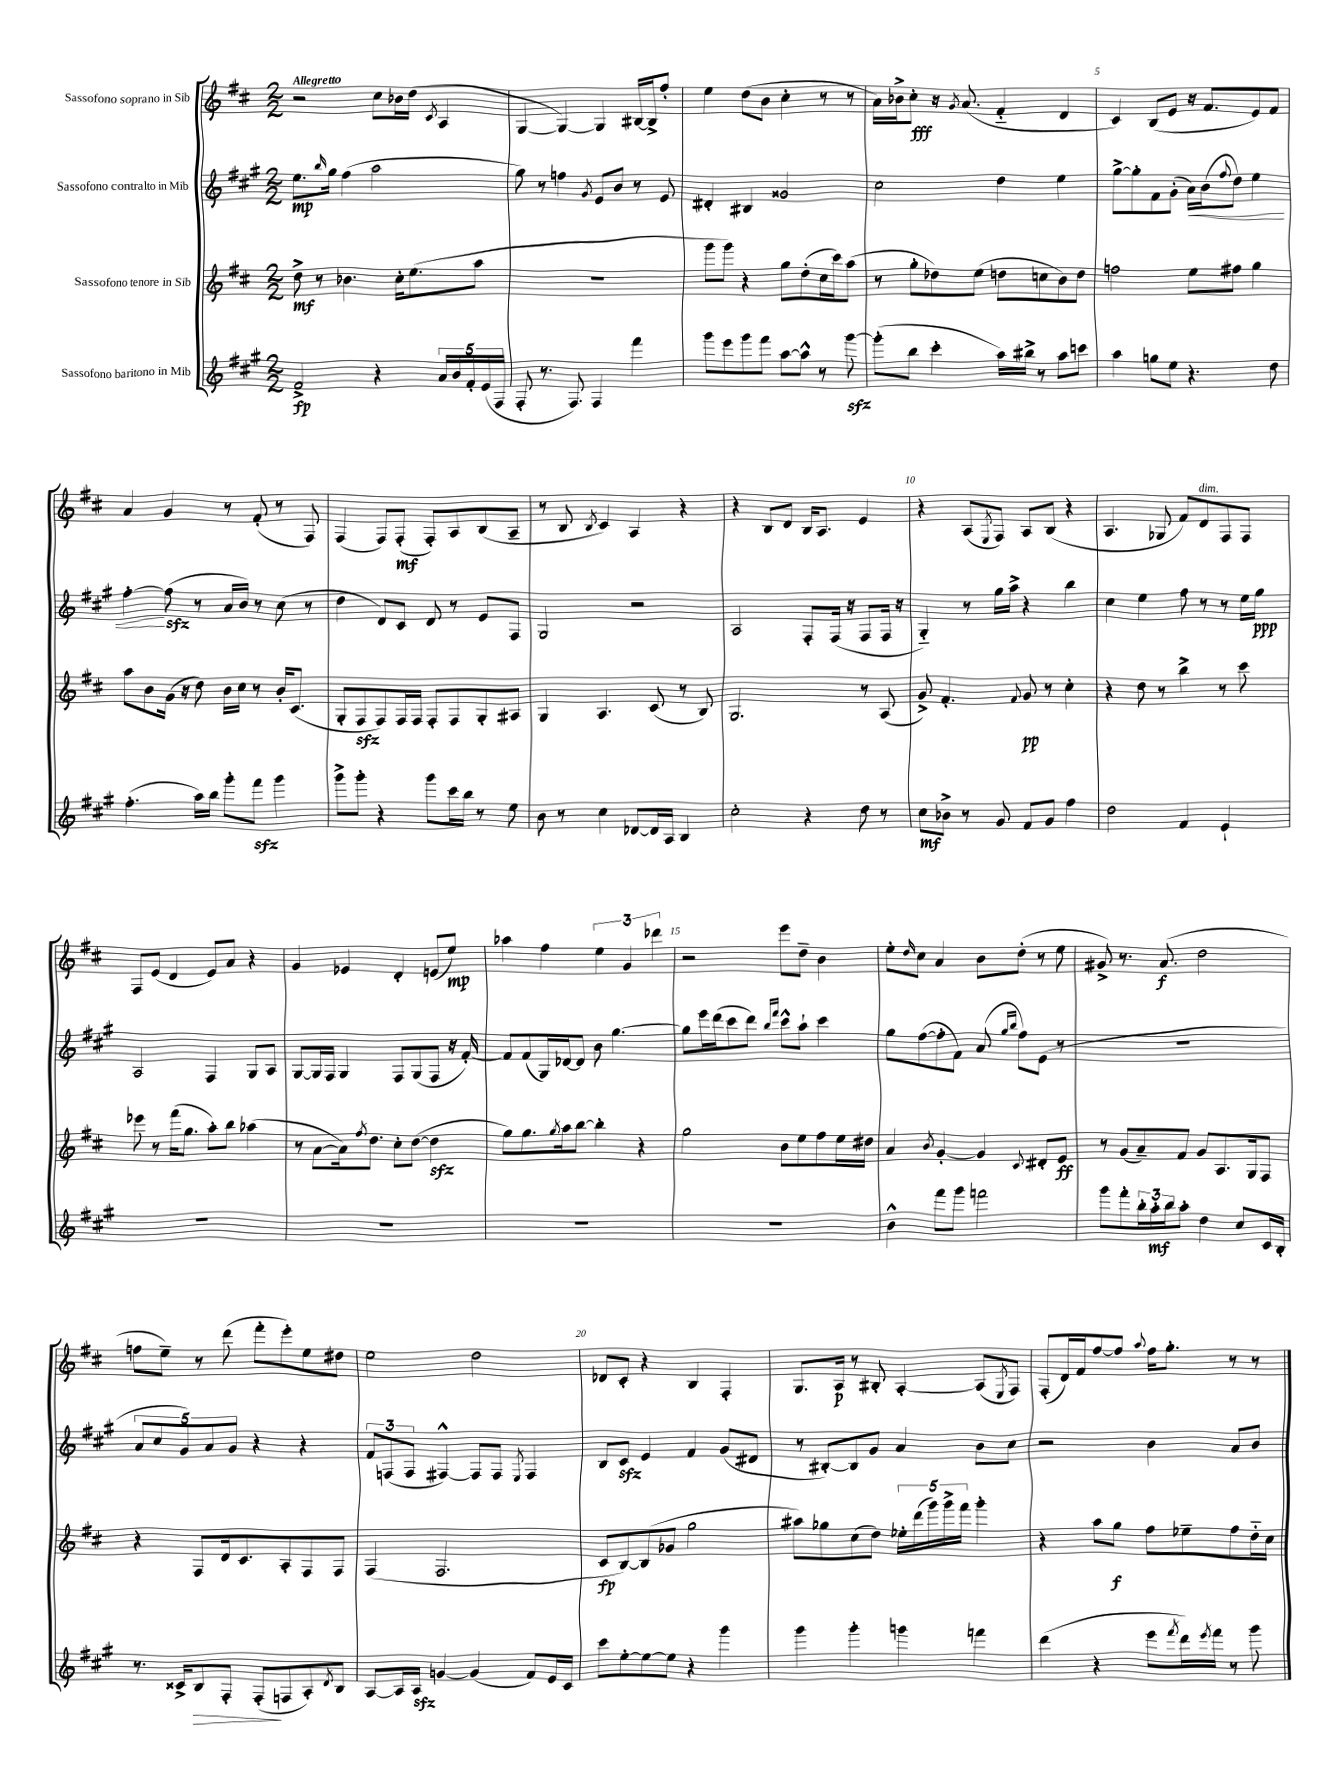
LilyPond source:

<<
\new StaffGroup <<
\new Staff = "s0" \with { instrumentName = "Sassofono soprano in Sib" } {
    \clef treble \key d \major \numericTimeSignature \time 2/2 \tempo "Allegretto"
    r2 cis''8 bes'16 d''16( \acciaccatura { cis'8 } a4 |
    g4~ g4~) g4 bis16~ bis16-> fis''8-. |
    e''4 d''8( b'8 cis''4-. r8 r8 |
    a'16) bes'16-> cis''8-.\fff r16 \acciaccatura { g'8 } a'8.( fis'4-_ d'4 |
    cis'4) b8( e'8 r16 fis'8. e'8) fis'8 |
    a'4 g'4 r8 fis'8-.( r8 fis8) |
    fis4( fis8) fis8-.\mf( fis8-.) a8 b8( a8-- |
    r8 b8 \acciaccatura { b8 } cis'4) a4 r4 |
    r4 b8 d'8 b16 a8. e'4 |
    r4 a8( \acciaccatura { e8 } fis8) a8 b8( r4 |
    a4. ges8 fis'8) d'8^\markup { \italic "dim." } fis8 fis8 |
    fis8 e'8( d'4 e'8) a'8 r4 |
    g'4 ees'4 d'4-. e'8( e''8\mp) |
    aes''4 fis''4 \tuplet 3/2 { e''4 g'4 des'''4 } |
    r2 e'''8 d''8-- b'4 |
    e''8-. \grace { d''16 } cis''8 a'4 b'8 d''8-.( r8 e''8 |
    gis'8->) r8. a'8.\f( d''2 |
    f''8 e''8--) r8 d'''8( fis'''8-. e'''8-.) e''8 dis''8 |
    e''2 d''2 |
    des'8 cis'8-. r4 b4 fis4-. |
    g8. a16\p r8 bis8-. a4~-. a8( \acciaccatura { e8 } fis8) |
    fis8-.( d'16) fis'16 fis''8~ fis''8 \appoggiatura { a''8 } fis''16 g''8.-. r8 r8 \bar "|." |
}
\new Staff = "s1" \with { instrumentName = "Sassofono contralto in Mib" } {
    \clef treble \key a \major \numericTimeSignature \time 2/2
    e''8.\mp \grace { b''16 } gis''16 fis''4( a''2 |
    gis''8) r8 f''4 \acciaccatura { gis'8 } e'8 b'8 r8 e'8 |
    dis'4-. bis4 gisis'2 |
    cis''2 d''4 e''4 |
    gis''8~-> gis''8-. fis'8 gis'8-.( a'16\<) b'16( \appoggiatura { fis''8 } d''8) e''4 |
    fis''4~-.\! fis''8\sfz( r8 a'16 b'16) r8 cis''8( r8 |
    d''4 d'8) cis'8 d'8 r8 e'8 fis8 |
    gis2 r2 |
    a2 fis8-. fis16( r16 fis8 fis16 r16 |
    gis4-_) r8 gis''16 a''16-> r4 b''4 |
    cis''4 e''4 fis''8 r8 r8 e''16 gis''16\ppp |
    a2 fis4 gis8 a8 |
    gis8~ gis16 fis16 gis4 fis8 gis8( fis8 r16 fis'16~-.) |
    fis'8 fis'8( gis16) des'16~ des'8 b'8 gis''4.~ |
    gis''8 e'''16 d'''16( cis'''8 d'''8) \grace { b''16 fis'''16 } cis'''8-^ a''8-! cis'''4 |
    gis''8 fis''8~( fis''8-. fis'8) a'8( \grace { gis''16 b''16 } fis''8) e'8( r8 |
    R1 |
    \tuplet 5/4 { a'8 cis''8 gis'8) a'8 gis'8 } r4 r4 |
    \tuplet 3/2 { fis'8 f8( f8 } fis4~-^) fis8 fis8 \acciaccatura { e8 } fis4 |
    b8 cis'8\sfz e'4 fis'4 gis'8( dis'8 |
    r8 bis8~-.) bis8 gis'8 a'4 b'8 cis''8 |
    r2 b'4 a'8 b'8 \bar "|." |
}
\new Staff = "s2" \with { instrumentName = "Sassofono tenore in Sib" } {
    \clef treble \key d \major \numericTimeSignature \time 2/2
    d''8->\mf r8 bes'4. cis''16-. e''8.( a''8 |
    R1 |
    g'''8 g'''8) r4 g''8 d''8-.( cis''16 cis'''16) a''8( |
    r8 g''8-. des''8) e''8( d''8 c''8 b'8) d''8 |
    f''2 e''8 fis''8 g''4 |
    a''8 b'8 g'16( r16 d''8) b'16 cis''16 r8 b'16-. cis'8.( |
    g8-. fis8\sfz fis8) fis16 fis16 fis8-. fis8 g8-. ais8 |
    g4 a4. cis'8( r8 b8) |
    g2. r8 a8( |
    g'8->) fis'4.-. \appoggiatura { fis'8 } g'8\pp r8 cis''4-. |
    r4 d''8 r8 b''4-> r8 cis'''8 |
    ees'''8 r8 fis'''16( g''8. a''8-.) b''8 aes''4( |
    r8 a'8~ a'16) \acciaccatura { fis''8 } d''8. cis''8-. d''8~( d''4\sfz |
    g''8) g''8. \acciaccatura { g''8 } a''16 b''8~ b''4-. r4 |
    g''2 b'8 e''8 fis''8 e''16 dis''16 |
    a'4 \acciaccatura { b'8 } g'4~-. g'4 \appoggiatura { cis'8 } dis'8-. e'8\ff |
    r8 g'8( a'8--) fis'8 g'8 a8. g16 fis8 |
    r4 fis8 d'16 cis'8. a8-. fis8 fis8 |
    fis4( fis2. |
    cis'8\fp b8~) b8( ges'8 g''2 |
    ais''8) ges''8 cis''8( d''8) \tuplet 5/4 { ees''16-. d'''16( g'''16) g'''16-> fis'''16 } g'''4-. |
    r4 a''8 g''8\f fis''8 ees''8-- fis''8 d''16-_ cis''16 \bar "|." |
}
\new Staff = "s3" \with { instrumentName = "Sassofono baritono in Mib" } {
    \clef treble \key a \major \numericTimeSignature \time 2/2
    fis'2->\fp r4 \tuplet 5/4 { a'16 b'16 fis'16-. e'16( fis16 } |
    fis8-. r8. fis8.) fis4 fis'''4 |
    gis'''8 e'''8 gis'''8 fis'''8 a''8~ a''8-^ r8 gis'''8~\sfz |
    gis'''8-.( b''8 cis'''4-. a''16) bis''16-> r8 a''8 c'''8 |
    a''4 g''8 e''8 r4. d''8 |
    fis''4.-.( a''16) b''16 gis'''8-. fis'''8\sfz gis'''4 |
    gis'''8-> gis'''8-. r4 gis'''8 cis'''16 b''16 r8 e''8 |
    b'8 r8 cis''4 des'8~ des'16 a16 b4 |
    cis''2-. r4 d''8 r8 |
    cis''8\mf bes'8-> r8 gis'8 fis'8 gis'8 fis''4 |
    d''2 fis'4 e'4-! |
    R1 |
    R1 |
    R1 |
    R1 |
    b'4-^ fis'''8 gis'''8 f'''2 |
    gis'''8 fis'''8-. \tuplet 3/2 { b''16-. a''16-.\mf b''16 } a''8-. d''4 cis''8 cis'16 b16-. |
    r8. cisis'16-> b8\> fis8-. fis8-.\!( f8 a8-.) \acciaccatura { d'8 } b8 |
    a8~ a16 a16\sfz g'4~ g'4( fis'8) e'16 cis'16 |
    cis'''8 e''8~-. e''8~ e''8 r4 gis'''4 |
    gis'''4 gis'''4-. g'''4 f'''4 |
    d'''4( r4 e'''8 \acciaccatura { fis'''8 } d'''16) \acciaccatura { e'''8 } fis'''16 r8 gis'''8 \bar "|." |
}
>>
>>
\layout { \context { \Score \override BarNumber.break-visibility = ##(#f #t #t) barNumberVisibility = #(every-nth-bar-number-visible 5) } }
